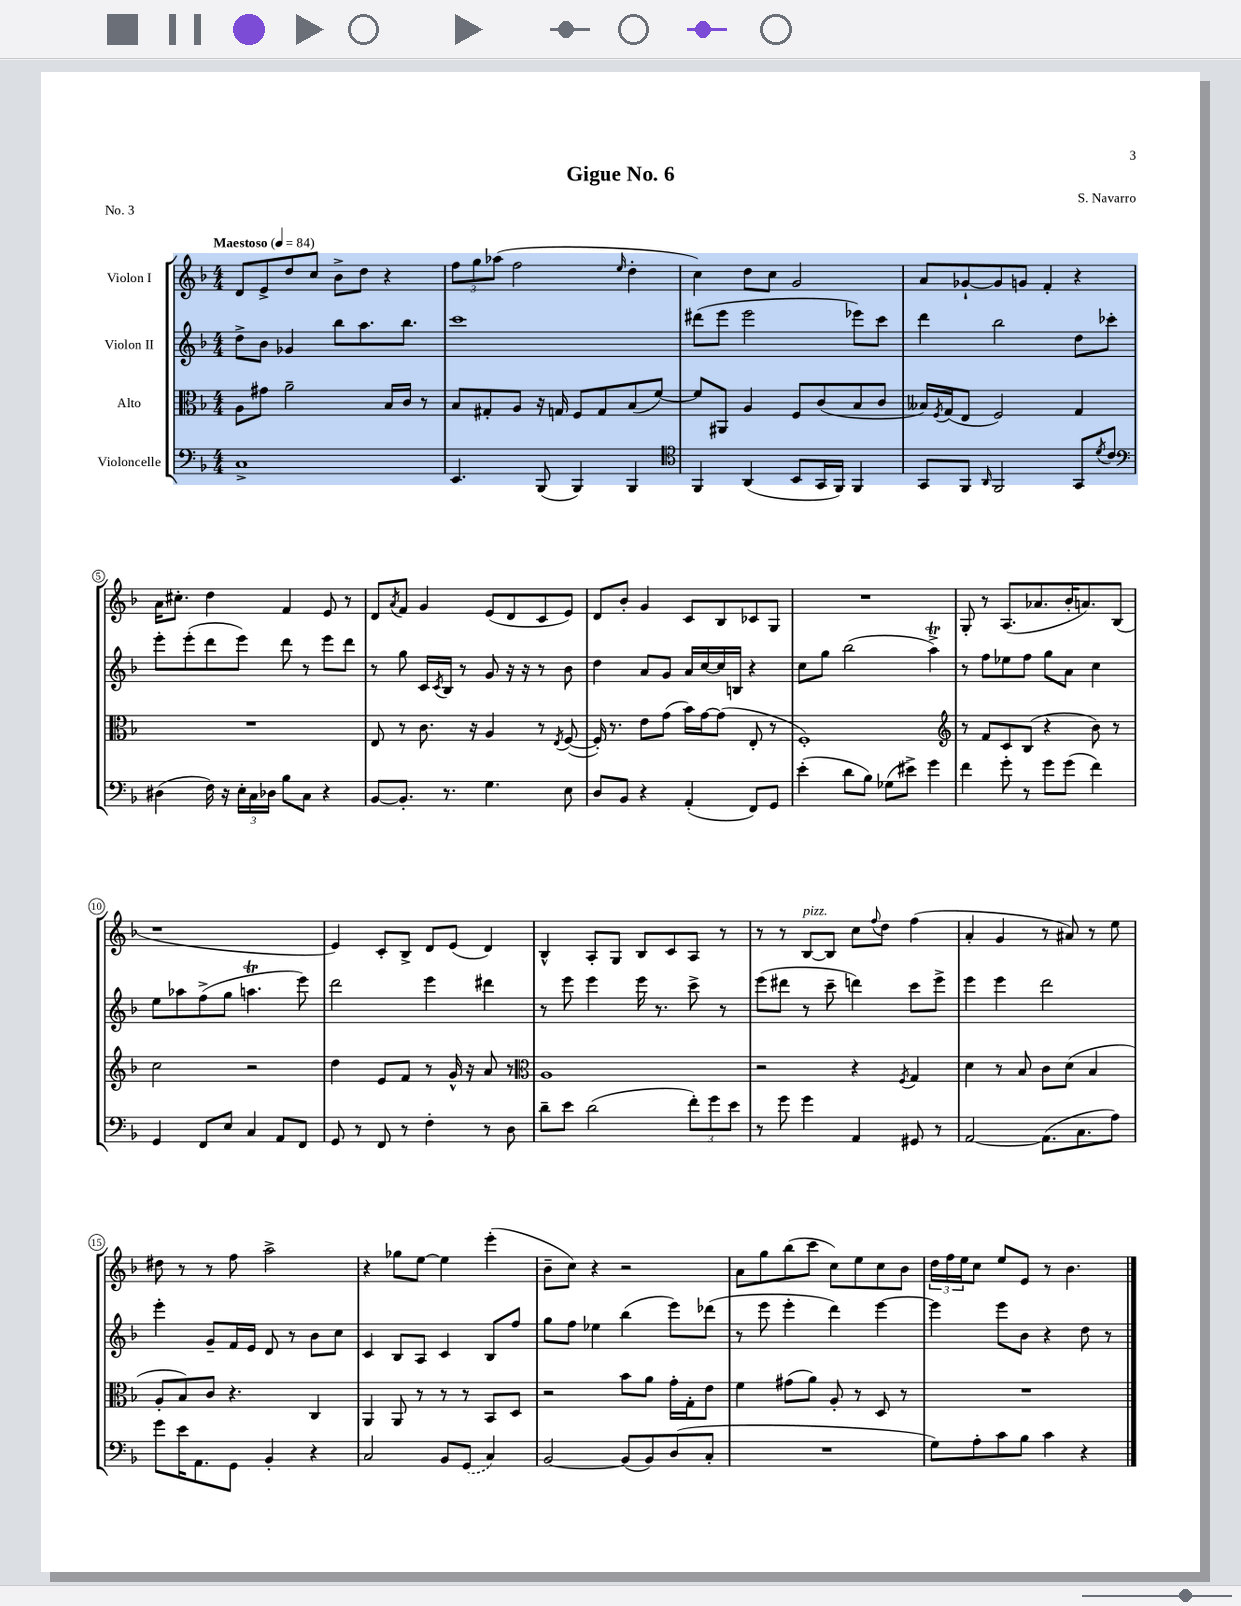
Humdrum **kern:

**kern	**kern	**kern	**kern
*staff4	*staff3	*staff2	*staff1
*clefF4	*clefC3	*clefG2	*clefG2
*k[b-]	*k[b-]	*k[b-]	*k[b-]
*M4/4	*M4/4	*M4/4	*M4/4
*MM84	*MM84	*MM84	*MM84
1C^	8A\L	8dd^\L	8d/L
.	8g#\J	8b-\J	8e^/
.	2a~\	4g-/	8dd/
.	.	.	8cc/J
.	.	8bb-\L	8b-^\L
.	.	8.aa\	8dd\J
.	16B-/LL	.	4r
.	16c/JJ	8.bb-\J	.
.	8r	.	.
=	=	=	=
4.EE/	8B-/L	1ccc	12ff\L
.	.	.	12gg\
.	8G#'/	.	.
.	.	.	(12aa-\J
.	8A/J	.	2ff\
(8BBB-/	16r	.	.
.	16G/	.	.
4BBB-/)	8F/L	.	.
.	8G/	.	.
.	.	.	16qqee/
4BBB-/	(8B-/	.	4dd'\
.	[8f/J)	.	.
=	=	=	=
*clefC4	*	*	*
4FF/	8f/]L	(8ddd#\L	4cc\)
.	8AA#/J	8eee\J	.
(4AA/	4A/	2eee\	8dd\L
.	.	.	8cc\J
8BB-/L	8F/L	.	2g/
16GG/L	(8c/	.	.
16FF/JJ)	.	.	.
4FF/	8B-/	8eee-\L)	.
.	8c/J	8ccc\J	.
=	=	=	=
8GG/L	16B--/LL)	4ddd\	8a/L
.	8qF/	.	.
.	(16G/J	.	.
8FF/J	8E/J	.	[8g-`/
16qqAA/	.	.	.
2FF/	2F/)	2bb-\	8g-/]
.	.	.	8g/J
.	.	.	4f'/
8GG/L	4G/	8dd\L	4r
8qd/	.	.	.
8c/J	.	8ccc-'\J	.
=	=	=	=
*clefF4	*	*	*
(4D#\	1r	8eee'\L	16a\LK
.	.	.	8.cc#'\J
.	.	(8eee'\	.
16F\)	.	8ddd\	4dd\
16r	.	.	.
24E'\LL	.	8eee\J)	.
24C\	.	.	.
24D-\JJ	.	.	.
8B-\L	.	8ddd\	4f/
8C\J	.	8r	.
4r	.	8eee\L	8e/
.	.	8ddd\J	8r
=	=	=	=
[8BB-/L	8E/	8r	8d/L
.	.	.	8qa/
8.BB-'/]J	8r	8gg\	8f/J
.	8.c\	16c/LL	4g/
.	.	8qc/	.
8.r	.	16B-/JJ	.
.	.	8r	.
.	16r	.	.
4.G\	4A/	8g/	(8e/L
.	.	16r	8d/
.	.	16r	.
.	8r	8r	8c/
.	8qE/	.	.
8E\	([8F/	8b-\	8e/J)
=	=	=	=
8D/L	16F'/])	4dd\	8d/L
.	8.r	.	.
8BB-/J	.	.	8b-'/J
4r	8e\L	8a/L	4g/
.	(8g\J	8g/J	.
(4AA'/	16b-\LL)	16a/LL	8c/L
.	[16g\J	[16cc/	.
.	(8g\]J	16cc/]	8B-/
.	.	16B/JJ	.
8FF/L)	8E'/	4r	8c-/
8GG/J	8r	.	8G/J
=	=	=	=
(4e'\	1F')	8cc\L	1r
.	.	8gg\J	.
8d\L	.	(2bb-\	.
8B-\J)	.	.	.
(8G-\L	.	.	.
8e#^\J)	.	.	.
4g\	.	4aa^\)	.
=	=	=	=
*	*clefG2	*	*
4f\	8r	8r	8G'/
.	8f/L	8ff\L	8r
8g'\	8c/	8ee-\	(8.A/L
8r	(8B-/J	8ff\J	.
.	.	.	8.a-/
8g\L	4r	8gg\L	.
(8g\J	.	8a\J	16b-'/K
.	.	.	8.a/)
4f\)	8b-\)	4cc\	.
.	8r	.	(8B-/J
=	=	=	=
4GG/	2cc\	8ee\L	1r
.	.	8aa-\	.
8FF/L	.	(8ff^\	.
8E/J	.	8gg\J	.
4C/	2r	4.aa\	.
8AA/L	.	.	.
8FF/J	.	8eee\)	.
=	=	=	=
8GG/	4dd\	2ddd\	4e/)
8r	.	.	.
8FF/	8e/L	.	8c'/L
8r	8f/J	.	8B-^/J
4F'\	8r	4eee\	8d/L
.	16g^^/	.	(8e/J
.	16r	.	.
8r	8a/	4ddd#\	4d/)
8D\	8r	.	.
=	=	=	=
*	*clefC3	*	*
8d~\L	1A	8r	4B-^^/
8e\J	.	8eee\	.
(2d\	.	4eee\	8A'/L
.	.	.	8G/J
.	.	16eee\	8B-/L
.	.	8.r	.
.	.	.	8c/
12f'\L)	.	8ccc^\	8A/J
12g\	.	.	.
.	.	8r	8r
12e\J	.	.	.
=	=	=	=
8r	2r	(8eee\L	8r
8g\	.	8ddd#\J	8r
4g\	.	8r	[8B-/L
.	.	8ccc~\	8B-/]J
4AA/	4r	4ddd\)	8cc\L
.	.	.	8qqff/
.	.	.	8dd\J
.	8qF/	.	.
8GG#/	4G/	8ccc\L	(4ff\
8r	.	8eee^\J	.
=	=	=	=
[2AA/	4d\	4eee\	4a'/
.	8r	4eee\	4g/
.	8B-/	.	.
(8.AA\]L	8c\L	2ddd\	8r
.	(8d\J	.	8a#/)
8.C\	.	.	.
.	4B-/	.	8r
8A\J)	.	.	8ee\
=	=	=	=
8g\L	8A'/L	4eee'\	8dd#\
16e\K	8B-/)	.	8r
8.AA\	.	.	.
.	8c/J	8g~/L	8r
8GG\J	4.r	16f/L	8ff\
.	.	16e/JJ	.
4BB-'/	.	8d/	2aa^\
.	.	8r	.
4r	4C/	8b-\L	.
.	.	8cc\J	.
=	=	=	=
2C/	4AA/	4c/	4r
.	8AA/	8B-/L	8gg-\L
.	8r	8A/J	[8ee\J
8BB-/L	8r	4c/	4ee\]
(8GG/J	8r	.	.
4C/)	8BB-/L	8B-/L	(4eee'\
.	8D/J	8ff/J	.
=	=	=	=
[2BB-/	2r	8gg\L	8b-~\L
.	.	8ff\J	8cc\J)
.	.	4ee-\	4r
(8BB-/]L	8b-\L	(4bb-\	2r
8BB-/)	8a\J	.	.
(8D/	16g'\LL	8eee\L)	.
.	16G'\J	.	.
8C'/J	8e\J	(8ddd-\J	.
=	=	=	=
1r	4f\	8r	8a\L
.	.	8eee\	8gg\
.	(8g#\L	4eee'\	(8bb-\
.	8a\J)	.	8ccc\J
.	8A'/	4ddd\)	8cc\L)
.	8r	.	8ee\
.	8D/	[4eee\	8cc\
.	8r	.	8b-\J
=	=	=	=
8G\L)	1r	4eee\]	24dd\LL
.	.	.	24ff\
.	.	.	24ee\J
8A'\	.	.	8cc\J
8c\	.	8eee\L	8ee/L
8B-\J	.	8b-\J	8e/J
4c\	.	4r	8r
.	.	.	4.b-\
4r	.	8dd\	.
.	.	8r	.
==	==	==	==
*-	*-	*-	*-
